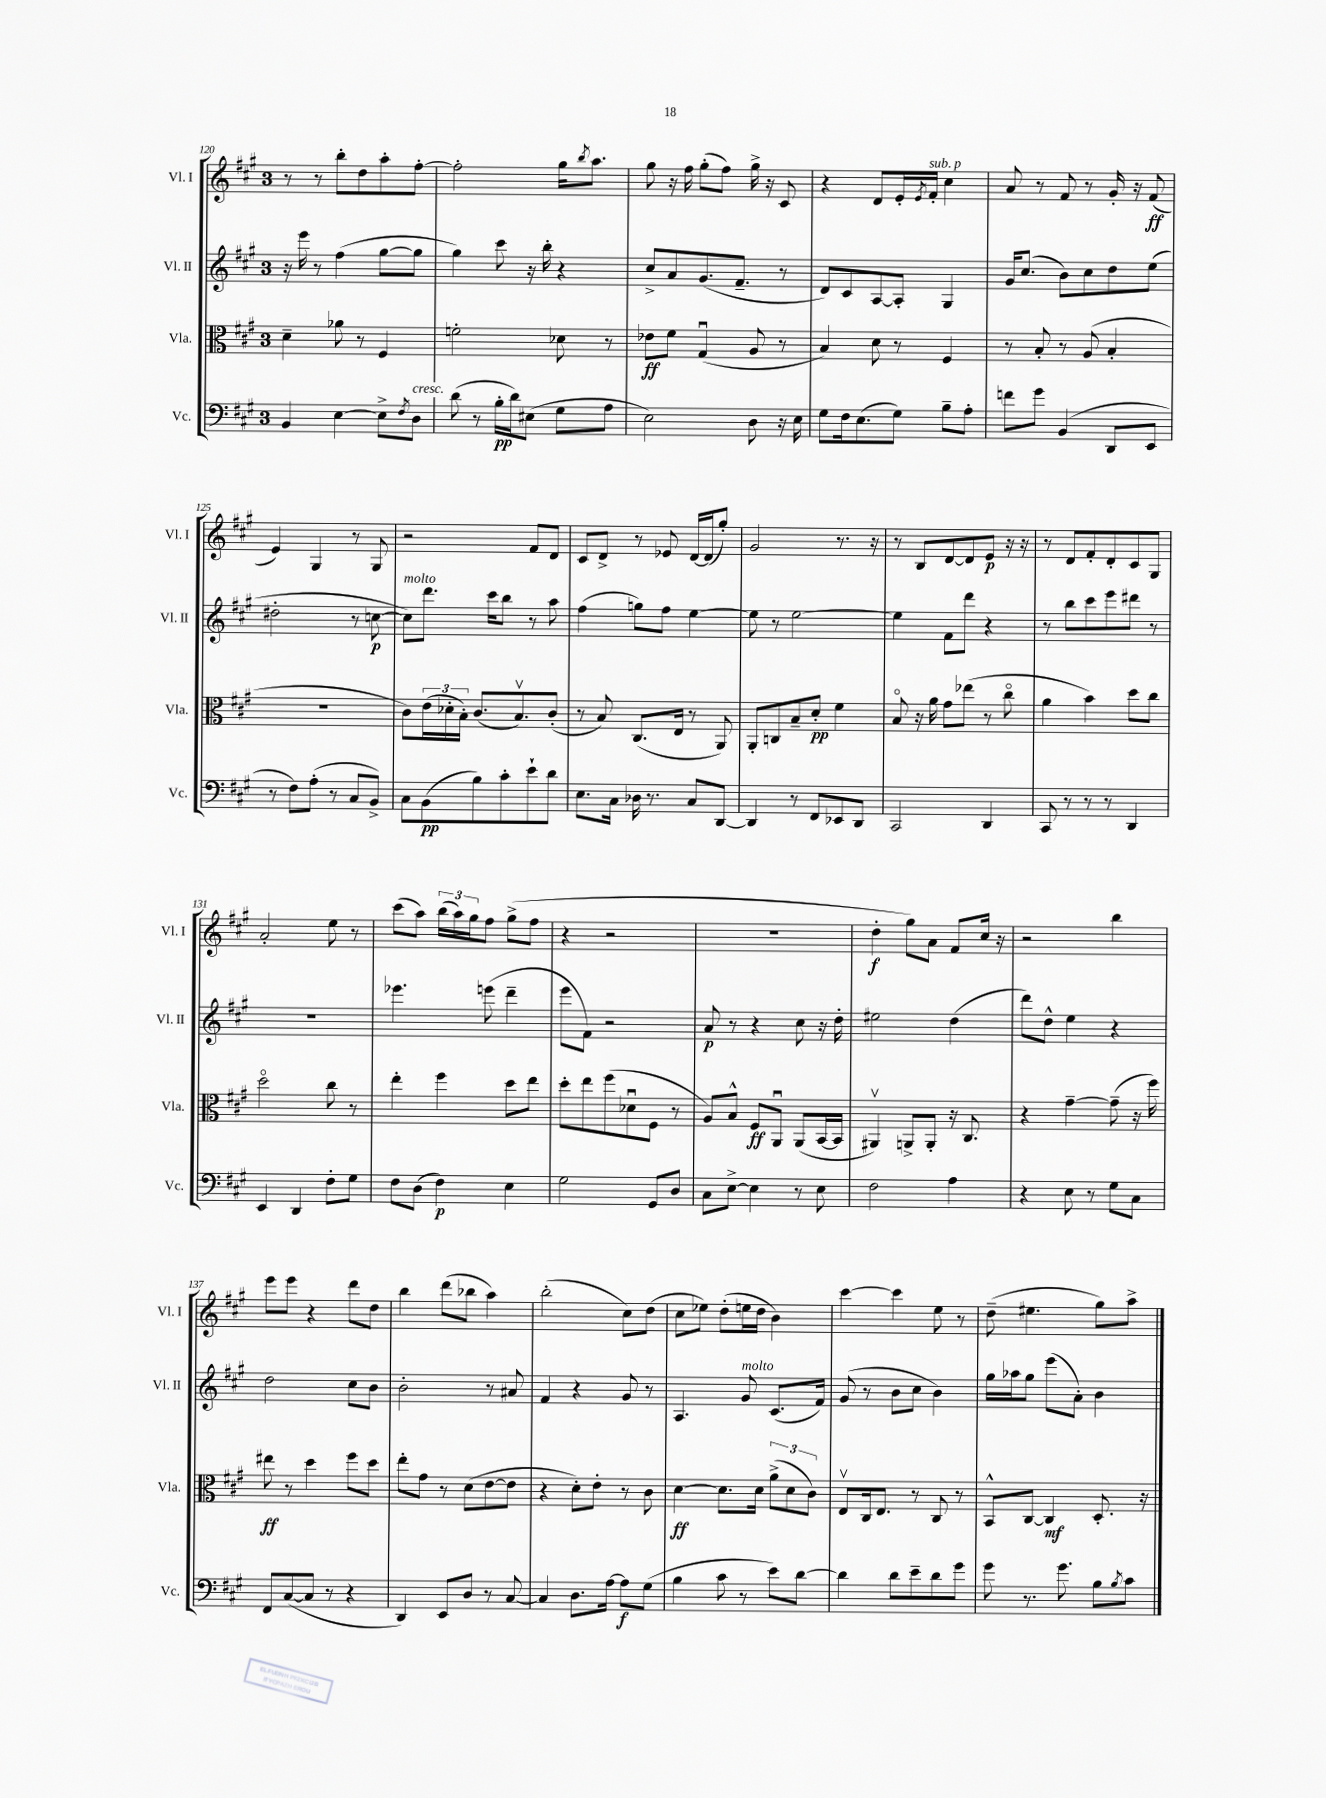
<<
\new StaffGroup <<
\new Staff = "s0" \with { instrumentName = "Vl. I" shortInstrumentName = "Vl. I" } {
    \clef treble \key a \major \once \override Staff.TimeSignature.style = #'single-digit \time 3/4
    r8 r8 b''8-. d''8 a''8-. fis''8~-. |
    fis''2-. gis''16 \acciaccatura { b''8 } a''8. |
    gis''8 r16 fis''16 gis''8-.( fis''8) gis''16-> r16 cis'8 |
    r4 d'8 e'16-. \acciaccatura { e'8 } fis'16-.^\markup { \italic "sub. p" } cis''4 |
    a'8 r8 fis'8 r8 gis'16-. r16 fis'8\ff( |
    e'4) gis4 r8 gis8 |
    r2 fis'8 d'8 |
    cis'8 d'8-> r8 ees'8 d'16~ d'16( gis''8-.) |
    gis'2 r8. r16 |
    r8 b8 d'8~ d'8 e'8\p r16 r16 |
    r8 d'8 fis'8-. d'8-. cis'8 gis8 |
    a'2-. e''8 r8 |
    cis'''8( a''8) \tuplet 3/2 { b''16( a''16) gis''16 } fis''8 gis''8->( fis''8 |
    r4 r2 |
    R2. |
    d''4-.\f gis''8) a'8 fis'8 cis''16 r16 |
    r2 b''4 |
    e'''8 e'''8 r4 d'''8 d''8 |
    b''4 d'''8( bes''8 a''4) |
    b''2-.( cis''8) d''8( |
    cis''8 ees''8) d''8-.( e''16 d''16 b'4) |
    cis'''4~ cis'''4 e''8 r8 |
    d''8--( eis''4. gis''8) a''8-> \bar "|." |
}
\new Staff = "s1" \with { instrumentName = "Vl. II" shortInstrumentName = "Vl. II" } {
    \clef treble \key a \major \once \override Staff.TimeSignature.style = #'single-digit \time 3/4
    r16 e'''16 r8 fis''4( gis''8~ gis''8 |
    gis''4) cis'''8 r16 b''16-. r4 |
    cis''8-> a'8 gis'8.( fis'8.-- r8 |
    d'8) cis'8 a8~ a8-. gis4 |
    gis'16 cis''8.( b'8) cis''8 d''8 e''8( |
    dis''2-. r8 c''8~\p |
    c''8^\markup { \italic "molto" }) d'''8. cis'''16 b''8 r8 a''8 |
    fis''4( g''8) fis''8 e''4~ |
    e''8 r8 e''2~ |
    e''4 fis'8 d'''8 r4 |
    r8 b''8 cis'''8 e'''8 dis'''8 r8 |
    R2. |
    ees'''4. e'''8( d'''4-- |
    e'''8 fis'8) r2 |
    a'8\p r8 r4 cis''8 r16 d''16-. |
    eis''2 d''4( |
    d'''8) d''8-^ e''4 r4 |
    d''2 cis''8 b'8 |
    b'2-. r8 ais'8 |
    fis'4 r4 gis'8 r8 |
    a4. gis'8^\markup { \italic "molto" } cis'8.( fis'16) |
    gis'8( r8 b'8 cis''8 b'4) |
    gis''16 aes''16 gis''8 e'''8( a'8-.) b'4 \bar "|." |
}
\new Staff = "s2" \with { instrumentName = "Vla." shortInstrumentName = "Vla." } {
    \clef alto \key a \major \once \override Staff.TimeSignature.style = #'single-digit \time 3/4
    d'4-- aes'8 r8 fis4 |
    f'2-. des'8 r8 |
    ees'8\ff fis'8 gis4\downbow( a8 r8 |
    b4) d'8 r8 fis4 |
    r8 b8-. r8 a8( b4-. |
    R2. |
    cis'8) \tuplet 3/2 { e'16( des'16-. b16-.) } cis'8.( b8.\upbow) cis'8-.( |
    r8 b8) cis8.( e16 r8 a,8) |
    a,8-. c8 b8-- d'8-.\pp fis'4 |
    b8\flageolet r16 a'16 gis'8 ees''8( r8 cis''8\flageolet |
    a'4 b'4) d''8 cis''8 |
    d''2\flageolet cis''8 r8 |
    e''4-. fis''4 d''8 e''8 |
    d''8-. e''8 fis''8( des'8\downbow fis8 r8 |
    a8) b8-^ fis8\ff a,8\downbow a,8( b,16~ b,16 |
    ais,4\upbow) a,8-> a,8-. r16 cis8. |
    r4 gis'4~-- gis'8--( r16 fis''16) |
    eis''8\ff r8 d''4 fis''8 d''8 |
    e''8-. gis'8 r8 d'8( e'8~ e'8 |
    r4 d'8-.) e'8-. r8 cis'8 |
    d'4~\ff d'8. d'16 \tuplet 3/2 { a'8->( d'8 cis'8) } |
    e8\upbow cis16 e8. r8 cis8 r8 |
    b,8-^ cis8~ cis4\mf d8.-. r16 \bar "|." |
}
\new Staff = "s3" \with { instrumentName = "Vc." shortInstrumentName = "Vc." } {
    \clef bass \key a \major \once \override Staff.TimeSignature.style = #'single-digit \time 3/4
    b,4 e4~ e8-> \acciaccatura { fis8 } d8^\markup { \italic "cresc." } |
    d'8( r8 b16-.\pp d'16) eis8( gis8 a8 |
    e2) d8 r16 e16 |
    gis8 fis16 e8.( gis8) b8-- a8-. |
    f'8 gis'8 b,4( d,8 e,8 |
    r8 fis8) a8-.( r8 cis8 b,8->) |
    cis8 b,8\pp( b8) cis'8-. e'8-! d'8 |
    e8. cis16 des16 r8. cis8 d,8~ |
    d,4 r8 fis,8 ees,8 d,8 |
    cis,2 d,4 |
    cis,8 r8 r8 r8 d,4 |
    e,4 d,4 fis8-. gis8 |
    fis8 d8( fis4\p) e4 |
    gis2 gis,8 d8 |
    cis8 e8~-> e4 r8 e8 |
    fis2 a4 |
    r4 e8 r8 gis8 cis8 |
    fis,8 cis8~( cis8 r8 r4 |
    d,4) e,8 d8 r8 cis8~ |
    cis4 d8. a16~ a8\f gis8( |
    b4 cis'8 r8 e'8) d'8~ |
    d'4 d'8 e'8-- d'8 gis'8 |
    gis'8 r8. gis'8. b8 \acciaccatura { b8 } cis'8 \bar "|." |
}
>>
>>
\layout { \context { \Score currentBarNumber = #120 } }
